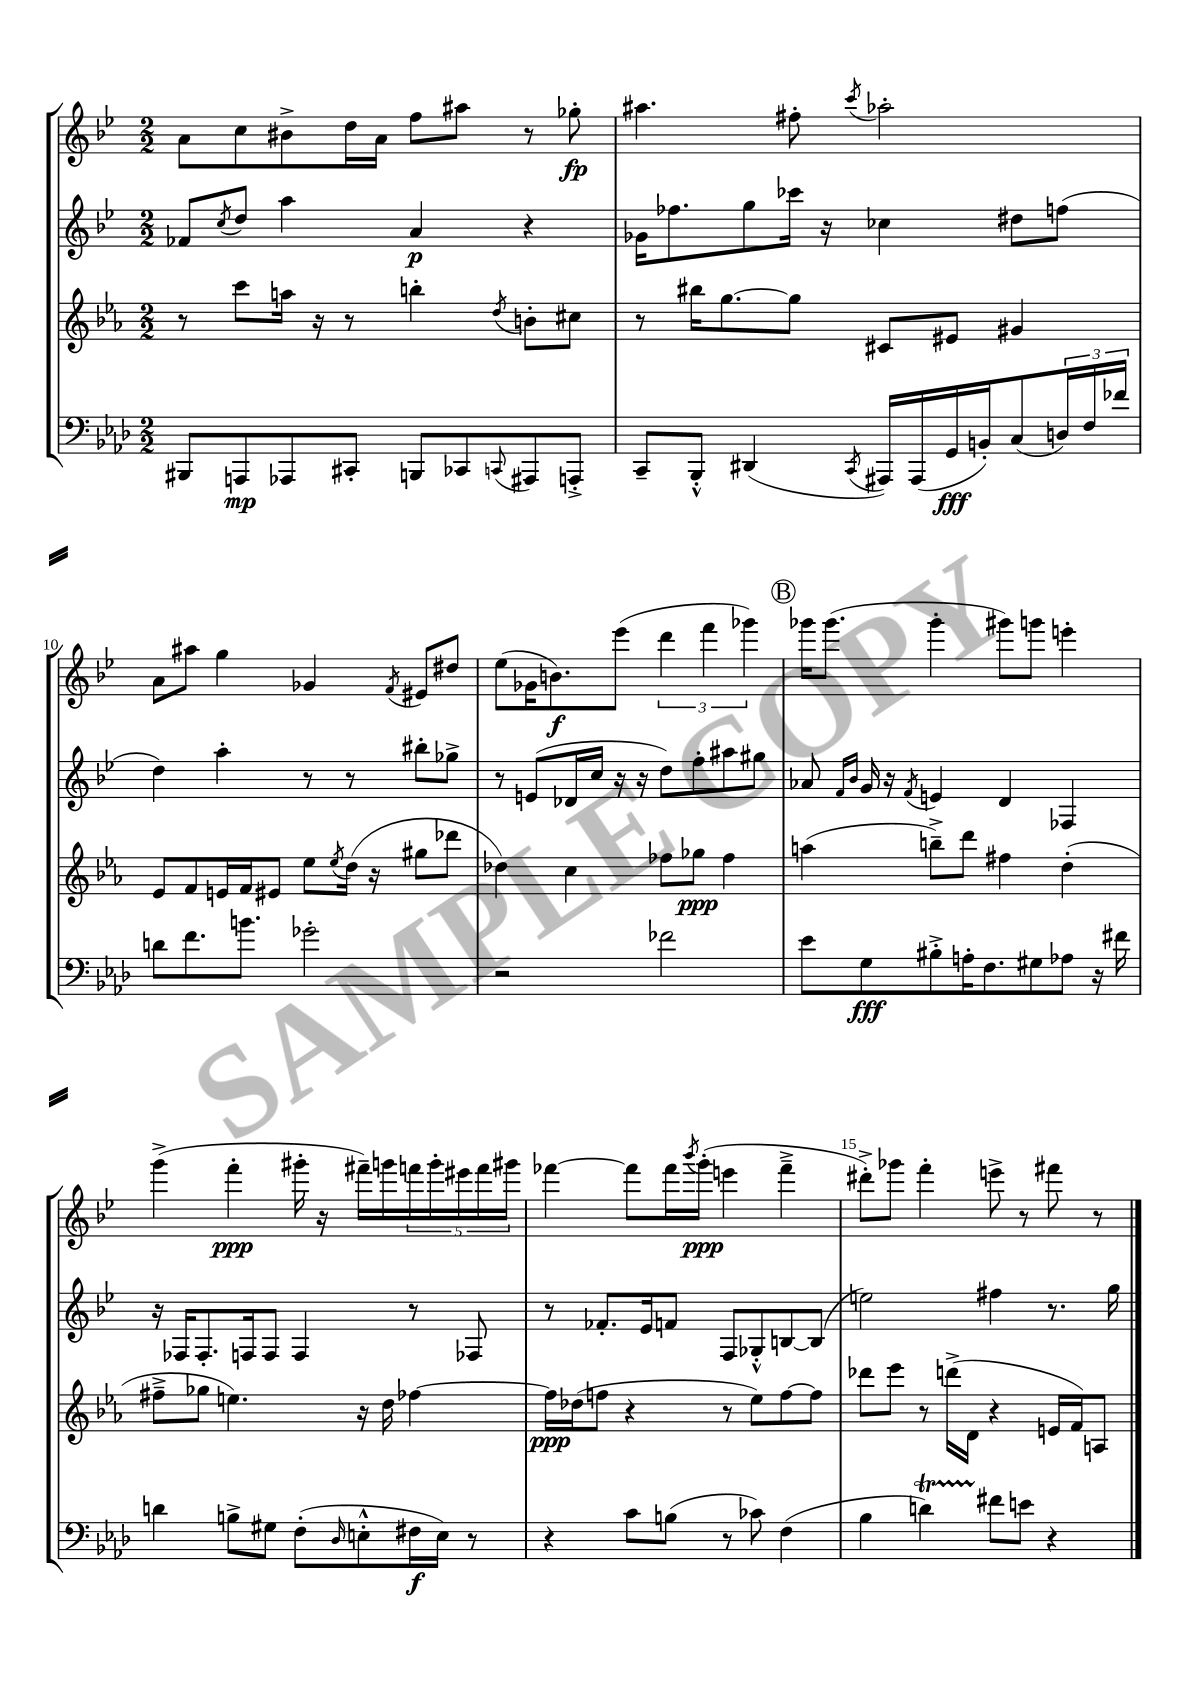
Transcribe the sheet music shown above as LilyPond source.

<<
\new StaffGroup <<
\new Staff = "s0" {
    \clef treble \key bes \major \numericTimeSignature \time 2/2
    a'8 c''8 bis'8-> d''16 a'16 f''8 ais''8 r8 ges''8-.\fp |
    ais''4. fis''8-. \acciaccatura { c'''8 } aes''2-. |
    a'8 ais''8 g''4 ges'4 \acciaccatura { f'8 } eis'8 dis''8 |
    ees''8( ges'16 b'8.\f) ees'''8( \tuplet 3/2 { d'''4 f'''4 ges'''4) } |
    \mark \markup { \circle "B" } ges'''16 ges'''8.( ges'''4-. gis'''8) g'''8 e'''4-. |
    g'''4->( f'''4-.\ppp gis'''16-. r16 fis'''16--) g'''16 \tuplet 5/4 { f'''16 g'''16-. eis'''16 f'''16 gis'''16 } |
    fes'''4~ fes'''8 fes'''16 \acciaccatura { bes'''8 } g'''16-.\ppp( e'''4 fes'''4---> |
    dis'''8-.->) ges'''8 f'''4-. e'''8-> r8 fis'''8 r8 \bar "|." |
}
\new Staff = "s1" {
    \clef treble \key bes \major \numericTimeSignature \time 2/2
    fes'8 \acciaccatura { c''8 } d''8 a''4 a'4\p r4 |
    ges'16 fes''8. g''8 ces'''16 r16 ces''4 dis''8 f''8( |
    d''4) a''4-. r8 r8 bis''8-. ges''8-> |
    r8 e'8( des'16 c''16 r16 r16 d''8) f''8-. ais''8 gis''8 |
    \mark \markup { \circle "B" } aes'8 \grace { f'16 bes'16 } g'16 r16 \acciaccatura { f'8 } e'4 d'4 fes4 |
    r16 fes16 fes8.-. f16 f8 f4 r8 fes8 |
    r8 fes'8.-. ees'16 f'8 f8 ges8-.-^ b8~ b8( |
    e''2) fis''4 r8. g''16 \bar "|." |
}
\new Staff = "s2" {
    \clef treble \key ees \major \numericTimeSignature \time 2/2
    r8 c'''8 a''16 r16 r8 b''4-. \acciaccatura { d''8 } b'8-. cis''8 |
    r8 bis''16 g''8.~ g''8 cis'8 eis'8 gis'4 |
    ees'8 f'8 e'16 f'16 eis'8 ees''8 \acciaccatura { ees''8 } d''16( r16 gis''8 des'''8 |
    des''4) c''4 fes''8 ges''8\ppp fes''4 |
    \mark \markup { \circle "B" } a''4( b''8--->) d'''8 fis''4 d''4-.( |
    fis''8---> ges''8 e''4.) r16 d''16 fes''4~ |
    fes''16\ppp des''16( f''8 r4 r8 ees''8) f''8~ f''8 |
    des'''8 ees'''8 r8 d'''16->( d'16 r4 e'16 f'16) a8 \bar "|." |
}
\new Staff = "s3" {
    \clef bass \key aes \major \numericTimeSignature \time 2/2
    bis,,8 a,,8\mp aes,,8 cis,8-. b,,8 ces,8 \appoggiatura { c,8 } ais,,8 a,,8-.-> |
    c,8-- bes,,8-.-^ dis,4( \acciaccatura { c,8 } ais,,16) ais,,16( g,16\fff b,16-.) c8( \tuplet 3/2 { d16) f16 fes'16 } |
    d'8 f'8. b'8. ges'2-. |
    r2 fes'2 |
    \mark \markup { \circle "B" } ees'8 g8\fff bis8-.-> a16-. f8. gis8 aes8 r16 fis'16 |
    d'4 b8-> gis8 f8-.( \grace { des16 } e8-.-^ fis16\f e16) r8 |
    r4 c'8 b8( r8 ces'8) f4( |
    bes4 d'4\startTrillSpan) fis'8\stopTrillSpan e'8 r4 \bar "|." |
}
>>
>>
\layout { \context { \Score currentBarNumber = #8 \override BarNumber.break-visibility = ##(#f #t #t) barNumberVisibility = #(every-nth-bar-number-visible 5) } }
